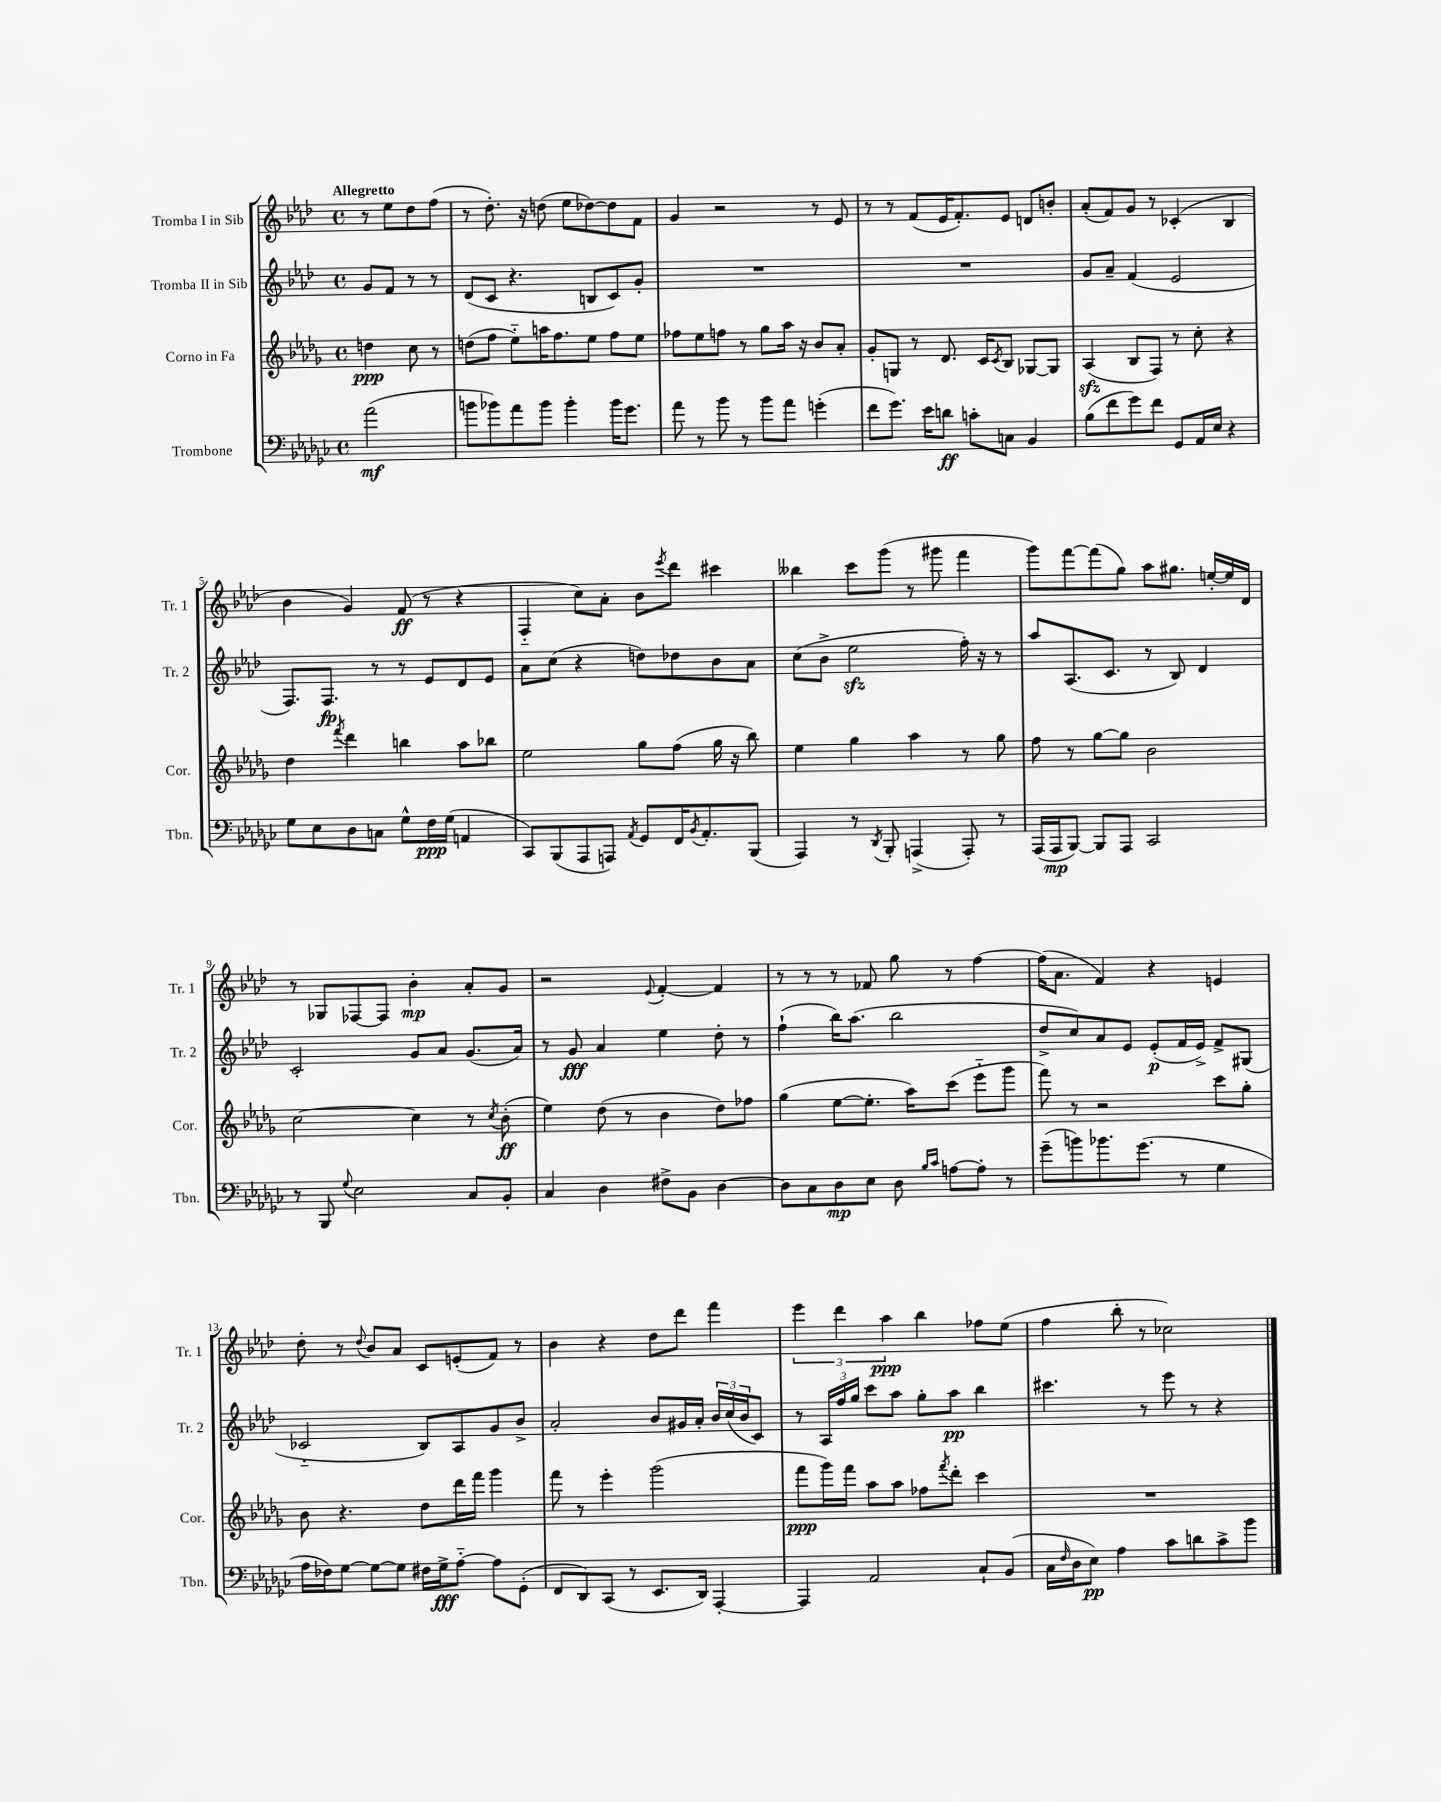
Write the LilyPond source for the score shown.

<<
\new StaffGroup <<
\new Staff = "s0" \with { instrumentName = "Tromba I in Sib" shortInstrumentName = "Tr. 1" } {
    \clef treble \key aes \major \defaultTimeSignature \time 4/4 \partial 2 \tempo "Allegretto"
    r8 ees''8 des''8 f''8( |
    r8 des''8.-.) r16 d''8( ees''8 des''8~) des''8 f'8 |
    g'4 r2 r8 ees'8 |
    r8 r8 f'8( ees'16 f'8.-.) ees'8 d'8 b'8-. |
    aes'8-.( f'8) g'8 r8 ces'4-.( bes4 |
    bes'4 g'4) f'8\ff( r8 r4 |
    f4-_ c''8) aes'8-. bes'8 \acciaccatura { ees'''8 } des'''8 cis'''4 |
    beses''4 c'''8 g'''8( r8 gis'''8 f'''4 |
    g'''8) f'''8~ f'''8( g''8) aes''8 gis''8. e''16~-. e''16 des'16 |
    r8 ges8 fes8~ fes8 bes'4-.\mp aes'8-. g'8 |
    r2 \appoggiatura { ees'8 } f'4~-. f'4 |
    r8 r8 r8 fes'8 g''8 r8 f''4~ |
    f''16( aes'8. f'4) r4 e'4 |
    des''8-. r8 \appoggiatura { des''8 } bes'8 aes'8 c'8 e'8-.( f'8) r8 |
    bes'4 r4 des''8 des'''8 f'''4 |
    \tuplet 3/2 { ees'''4 des'''4 aes''4\ppp } bes''4 fes''8 ees''8( |
    f''4 bes''8-. r8 ces''2) \bar "|." |
}
\new Staff = "s1" \with { instrumentName = "Tromba II in Sib" shortInstrumentName = "Tr. 2" } {
    \clef treble \key aes \major \defaultTimeSignature \time 4/4 \partial 2
    g'8 f'8 r8 r8 |
    des'8( c'8 r4. b8 c'8) g'8-. |
    R1 |
    R1 |
    g'8 aes'8-- f'4( ees'2 |
    f8.) f8.\fp r8 r8 ees'8 des'8 ees'8 |
    aes'8 c''8( r4 d''8) des''8 bes'8 aes'8 |
    c''8( bes'8-> ees''2\sfz f''16-.) r16 r8 |
    aes''8 aes8.( c'8. r8 bes8) des'4 |
    c'2-. g'8 aes'8 g'8.( aes'16) |
    r8 g'8\fff aes'4 ees''4 des''8-. r8 |
    f''4-!( bes''16) aes''8.( bes''2 |
    des''8-> c''8) aes'8 ees'8 ees'8-.\p( f'16 ees'16->) f'8-> gis8( |
    ces'2-_ bes8) aes8 g'8 bes'8-> |
    aes'2-. bes'8 gis'16 aes'16-. \tuplet 3/2 { bes'16 c''16( bes'16 } c'8) |
    r8 \tuplet 3/2 { aes16 f''16 g''16 } c'''8 aes''8 g''8-. aes''8\pp bes''4 |
    cis'''4. r8 ees'''8 r8 r4 \bar "|." |
}
\new Staff = "s2" \with { instrumentName = "Corno in Fa" shortInstrumentName = "Cor." } {
    \clef treble \key des \major \defaultTimeSignature \time 4/4 \partial 2
    d''4\ppp c''8 r8 |
    d''8( f''8 ees''8-_) a''16 f''8. ees''8 f''8 ees''8 |
    fes''8 ees''8 f''8 r8 ges''8 aes''16 r16 bes'8 aes'8-. |
    ges'8-. g8 r8 des'8. c'16 \acciaccatura { c'8 } bes8 ges8~ ges8 |
    aes4\sfz( bes8 f8) r8 c''8-. r4 |
    des''4 \acciaccatura { f'''8 } des'''4 b''4 aes''8 bes''8 |
    ees''2 ges''8 f''8( ges''16 r16 bes''8) |
    ees''4 ges''4 aes''4 r8 ges''8 |
    f''8 r8 ges''8~ ges''8 bes'2 |
    c''2~ c''4 r8 \acciaccatura { c''8 } bes'8-.\ff( |
    ees''4) des''8( r8 bes'4 des''8) fes''8 |
    ges''4( ees''8~ ees''8.-. aes''16) c'''8( ees'''8-_ ges'''8 |
    f'''8) r8 r2 c'''8 ges''8-. |
    bes'8 r4. des''8 des'''16 f'''16 ges'''4 |
    f'''8 r8 ees'''4-. ges'''2( |
    f'''8\ppp ges'''16) f'''16 aes''8 aes''8 fes''8 \acciaccatura { f'''8 } des'''8-. c'''4 |
    R1 \bar "|." |
}
\new Staff = "s3" \with { instrumentName = "Trombone" shortInstrumentName = "Tbn." } {
    \clef bass \key ges \major \defaultTimeSignature \time 4/4 \partial 2
    aes'2\mf( |
    b'8 bes'8) aes'8 bes'8 bes'4-. bes'16 ges'8. |
    aes'8 r8 bes'8 r8 bes'8 aes'8 g'4-.( |
    f'8 ges'8.) ees'16 d'8\ff c'8-. c8 bes,4 |
    bes8( f'8 ges'8) f'8 ges,8 aes,16 ees16 r4 |
    ges8 ees8 des8 c8 ges8-^ f16\ppp ges16( a,4 |
    ces,8) bes,,8( aes,,8 a,,8) \acciaccatura { aes,8 } ges,8 f,16 \acciaccatura { bes,8 } aes,8.-. bes,,8( |
    aes,,4) r8 \acciaccatura { des,8 } bes,,8-. a,,4->( a,,8-.) r8 |
    aes,,16( aes,,16\mp bes,,8~) bes,,8 aes,,8 ces,2 |
    r8 bes,,8 \appoggiatura { ges8 } ees2 ces8 bes,8-. |
    ces4 des4 fis8-> bes,8 des4~ |
    des8 ces8 des8\mp ees8 des8 \grace { bes16 ces'16 } a8~ a8-. r8 |
    ges'8--( b'8) bes'8. ges'8.( r8 ges4 |
    aes16 fes16) ges8~ ges8~ ges8 fis16 ges16->\fff aes8~-_ aes8 ges,8-.( |
    f,8 des,8) ces,8( r8 ees,8. des,16) aes,,4~-. |
    aes,,4 aes,2 ces8-! bes,8( |
    ces16 \grace { f16 } des16 ees8\pp) aes4 ces'8 d'8 ces'8-> bes'8 \bar "|." |
}
>>
>>
